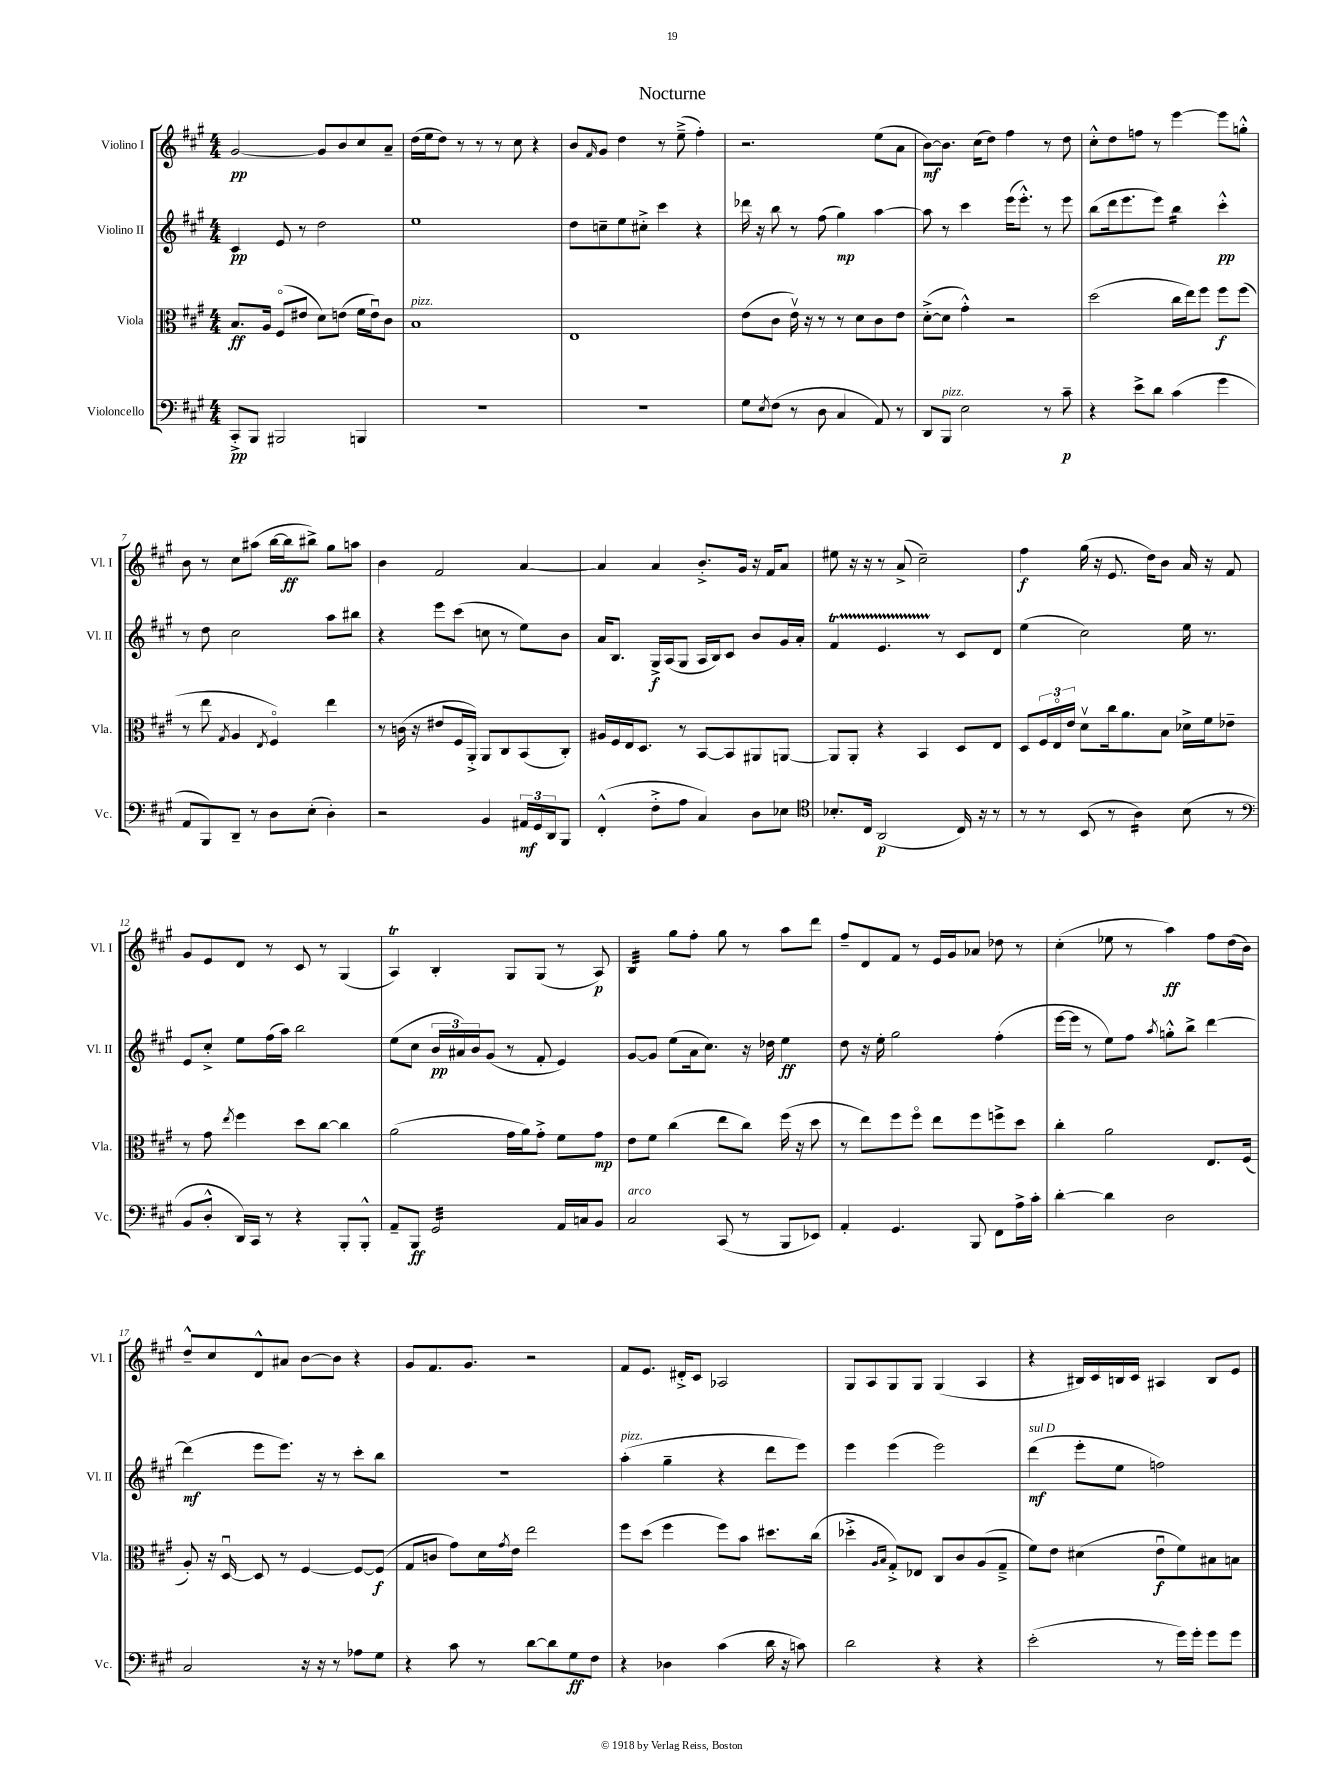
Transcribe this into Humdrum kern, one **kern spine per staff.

**kern	**kern	**kern	**kern
*staff4	*staff3	*staff2	*staff1
*clefF4	*clefC3	*clefG2	*clefG2
*k[f#c#g#]	*k[f#c#g#]	*k[f#c#g#]	*k[f#c#g#]
*M4/4	*M4/4	*M4/4	*M4/4
8CC#'^/L	8.B/L	4c#/	[2g#/
8BBB/J	.	.	.
.	16A/Jk	.	.
2BBB#/	(8F#o/L	8e/	.
.	8e#/J	8r	.
.	8d\L)	2dd\	8g#/]L
.	(8e\J	.	8b/
4BBB/	16f#\LL	.	8cc#/
.	16eu\J)	.	.
.	8c#\J	.	8a~/J
=	=	=	=
1r	1B	1ee	(16dd\LL
.	.	.	16ee\J
.	.	.	8dd\J)
.	.	.	8r
.	.	.	8r
.	.	.	8r
.	.	.	8cc#\
.	.	.	4r
=	=	=	=
1r	1E	8dd\L	8b/L
.	.	.	16qqf#/
.	.	8cc~\	8g#/J
.	.	8ee\	4dd\
.	.	8cc#'^\J	.
.	.	4ccc#\	8r
.	.	.	(8ee~^\
.	.	4r	4ff#'\)
=	=	=	=
8G#\L	(8e\L	16ddd-\	2.r
.	.	16r	.
8qE/	.	.	.
(8F#\J	8c#\J	8bb\	.
8r	16ev\)	8r	.
.	16r	.	.
8D\	8r	(8ff#\	.
4C#/	8r	4gg#\)	.
.	8d\L	.	.
8AA/)	8c#\	[4aa\	(8ee\L
8r	8e\J	.	8a\J
=	=	=	=
8DD/L	([8d'^\L	8aa\]	[8b\L)
8BBB/J	8d\]J	8r	8.b\]J
2E\	4g#'^^\)	4ccc#\	.
.	.	.	(16cc#\LK
.	.	.	8dd\J)
.	2r	(16eee\LK	4ff#\
.	.	8.eee'^^\J)	.
8r	.	8r	8r
8c#~\	.	8eee\	8dd\
=	=	=	=
4r	(2dd\	(8bb\L	8cc#'^^\L
.	.	16ddd\k	8dd\
.	.	8.eee\	.
8e^\L	.	.	8ff\J
8d\J	.	8eee\J)	8r
(4c#\	16cc#\LL	4bb\	[4eee\
.	16ee\J)	.	.
.	8ff#\J	.	.
4g#\	8ff#\L	4ccc#'^^\	8eee\]L
.	(8ff#\J	.	8gg'^^\J
=	=	=	=
8AA/L	8r	8r	8b\
8BBB/)	8ee\	8dd\	8r
.	8qG#/	.	.
8DD~/J	4A/	2cc#\	8cc#\L
8r	.	.	(8aa#\J
.	8qE/	.	.
8D\L	4F#o/)	.	[16bb\LL
.	.	.	16bb\]J
(8E'\J	.	.	8bb#^\J)
4D'\)	4ee\	8aa\L	8gg#\L
.	.	8bb#\J	8aa\J
=	=	=	=
2r	8r	4r	4b\
.	(16c\	.	.
.	16r	.	.
.	8e#/L	8eee\L	2f#/
.	16F#/L	(8ccc#\J	.
.	16AA'^/JJ)	.	.
4BB/	8AA/L	8cc\	.
.	8C#/	8r	.
24AA#/LL	(8BB/	8ee\L)	[4a/
24GG#/	.	.	.
24DD/J	.	.	.
8BBB/J	8C#'/J)	8b\J	.
=	=	=	=
(4FF#'^^/	16A#/LL	16a/LK	4a/]
.	16F#/	8.B/J	.
.	16E/J	.	.
.	8.D/J	.	.
8F#'^\L	.	16G#^/LL	4a/
.	.	(16A/J	.
8A\J	8r	8G#/J	.
4C#/)	[8BB/L	16A/LL	8.b'^/L
.	.	16B/J)	.
.	8BB/]	8c#/J	.
.	.	.	16g#/Jk
8D\L	8AA#/	8b/L	16r
.	.	.	16f#/LK
8E-\J	[8AA/J	16g#/L	8a/J
.	.	16a'/JJ	.
=	=	=	=
*clefC4	*	*	*
8.B-'/L	8AA/]L	4f#/	8ee#\
.	8AA'/J	.	16r
16C#/Jk	.	.	16r
(2AA/	4r	4.e/	8r
.	.	.	(8a^/
.	4BB/	.	2cc#~\)
.	.	8r	.
16C#/)	8D/L	8c#/L	.
16r	.	.	.
8r	8E/J	8d/J	.
=	=	=	=
8r	8D/L	(4ee\	4ff#\
8r	24F#/L	.	.
.	24Eo/	.	.
.	24e/JJ	.	.
(8BB/	8dv\L	2cc#\)	(16gg#\
.	.	.	16r
8r	16cc#\k	.	8.e/
.	8.a\	.	.
4A\)	.	.	.
.	.	.	16dd\LK)
.	8B\J	.	8b\J
(8B\	16d-^\LL	16ee\	16a/
.	16f#\J	8.r	16r
8r	8e-~\J	.	8f#/
=	=	=	=
*clefF4	*	*	*
8BB/L	8r	8e/L	8g#/L
8D'^^/J	8g#\	8cc#'^/J	8e/
.	8qee/	.	.
16DD/LL)	4ff#\	8ee\L	8d/J
16CC#/JJ	.	.	.
8r	.	(16ff#\L	8r
.	.	16aa\JJ)	.
4r	8dd\L	2bb\	8c#/
.	[8cc#\J	.	8r
8BBB'/L	4cc#\]	.	(4G#/
8BBB'^^/J	.	.	.
=	=	=	=
8AA~/L	(2a\	(8ee\L	4A/)
8BBB/J	.	8cc#\J	.
2GG#/	.	24b/LL	4B'/
.	.	24a#/)	.
.	.	24b/J	.
.	.	(8g#/J	.
.	16g#\LL	8r	8G#/L
.	16a\J)	.	.
.	8g#'^\J	8f#'/	(8G#/J
16AA/LL	8f#\L	4e/)	8r
16C/J	.	.	.
8BB/J	8g#\J	.	8A/)
=	=	=	=
2C#/	8e\L	[8g#/L	4B/
.	8f#\J	8g#/]J	.
.	(4cc#\	(8ee\L	8gg#\L
.	.	16a\k	8ff#'\J
.	.	8.cc#\J)	.
(8CC#/	8ee\L	.	8gg#\
8r	8cc#\J)	16r	8r
.	.	16dd-\	.
8BBB/L	(16ff#\	4ee\	8aa\L
.	16r	.	.
8EE-/J)	8dd\	.	8ddd\J
=	=	=	=
4AA'/	8r	8dd\	8ff#~/L
.	8ee\L)	16r	8d/
.	.	16ee'\	.
4.GG#/	8ff#\	2gg#\	8f#/J
.	8ff#o\J	.	8r
.	8ee\L	.	16e/LL
.	.	.	16g#/J
8BBB/	8ff#\	.	8a-/J
8FF#\L	8ff^\	(4ff#'\	8dd-\
16A^\L	8dd\J	.	8r
16c#'\JJ	.	.	.
=	=	=	=
[4d'\	4cc#'\	[16eee\LL	(4cc#'\
.	.	16eee\]JJ	.
.	.	8r	.
4d\]	2a\	8ee\L)	8ee-\
.	.	8ff#\J	8r
.	.	8qaa/	.
2D\	.	8gg'^^\L	4aa\)
.	.	8bb^\J	.
.	8.E/L	[4ddd\	8ff#\L
.	.	.	(16dd\L
.	(16F#/Jk	.	16b\JJ)
=	=	=	=
2C#/	8A'/)	(4ddd\]	8dd~^^/L
.	16r	.	8cc#/
.	[16Du/	.	.
.	8D/]	8eee\L	8d^^/
.	8r	8.eee\J)	8a#/J
16r	[4F#/	.	[8b\L
16r	.	16r	.
8r	.	8r	8b\]J
8A-\L	8F#/_L	8ccc#'\L	4r
8G#\J	(8F#/]J	8bb\J	.
=	=	=	=
4r	8G#/L	1r	8g#/L
.	8c/J	.	8.f#/
8c#\	8g#\L)	.	.
.	.	.	8.g#/J
8r	16d\L	.	.
.	8qg#/	.	.
.	16e\JJ	.	.
[8d\L	2ee\	.	2r
8d\]	.	.	.
8G#\	.	.	.
8F#\J	.	.	.
=	=	=	=
4r	8ff#\L	(4aa'\	8f#/L
.	(8dd\J	.	8.e/J
4D-\	4ff#\	4gg#~\	.
.	.	.	16d#'^/LK
.	.	.	8c#/J
(4c#\	8ff#\L)	4r	2A-/
.	8b\J	.	.
16d\	8.dd#\L	8ddd\L	.
16r	.	.	.
8c\)	.	8eee\J)	.
.	(16cc#\Jk	.	.
=	=	=	=
2d\	4dd-'^\	4eee\	8G#/L
.	.	.	8A/
.	16qqA/LL	.	.
.	16qqB/JJ	.	.
.	8G#'^/L)	(4eee\	8G#/
.	8E-/J	.	8G#/J
4r	8C#/L	2eee\)	(4G#/
.	8c#/	.	.
4r	(8A/	.	4A/
.	8G#~^/J	.	.
=	=	=	=
(2e'\	8f#\L)	(4ddd\	4r
.	8e\J	.	.
.	(4d#\	8eee'\L	16B#/LL)
.	.	.	16c#/
.	.	8ee\J	16B/
.	.	.	16c#/JJ
8r	8eu\L	2ff\)	4A#/
16g#\LL)	8f#\)	.	.
16g#'\JJ	.	.	.
8g#\L	8B#\	.	8B/L
8g#\J	8B\J	.	8e/J
==	==	==	==
*-	*-	*-	*-
